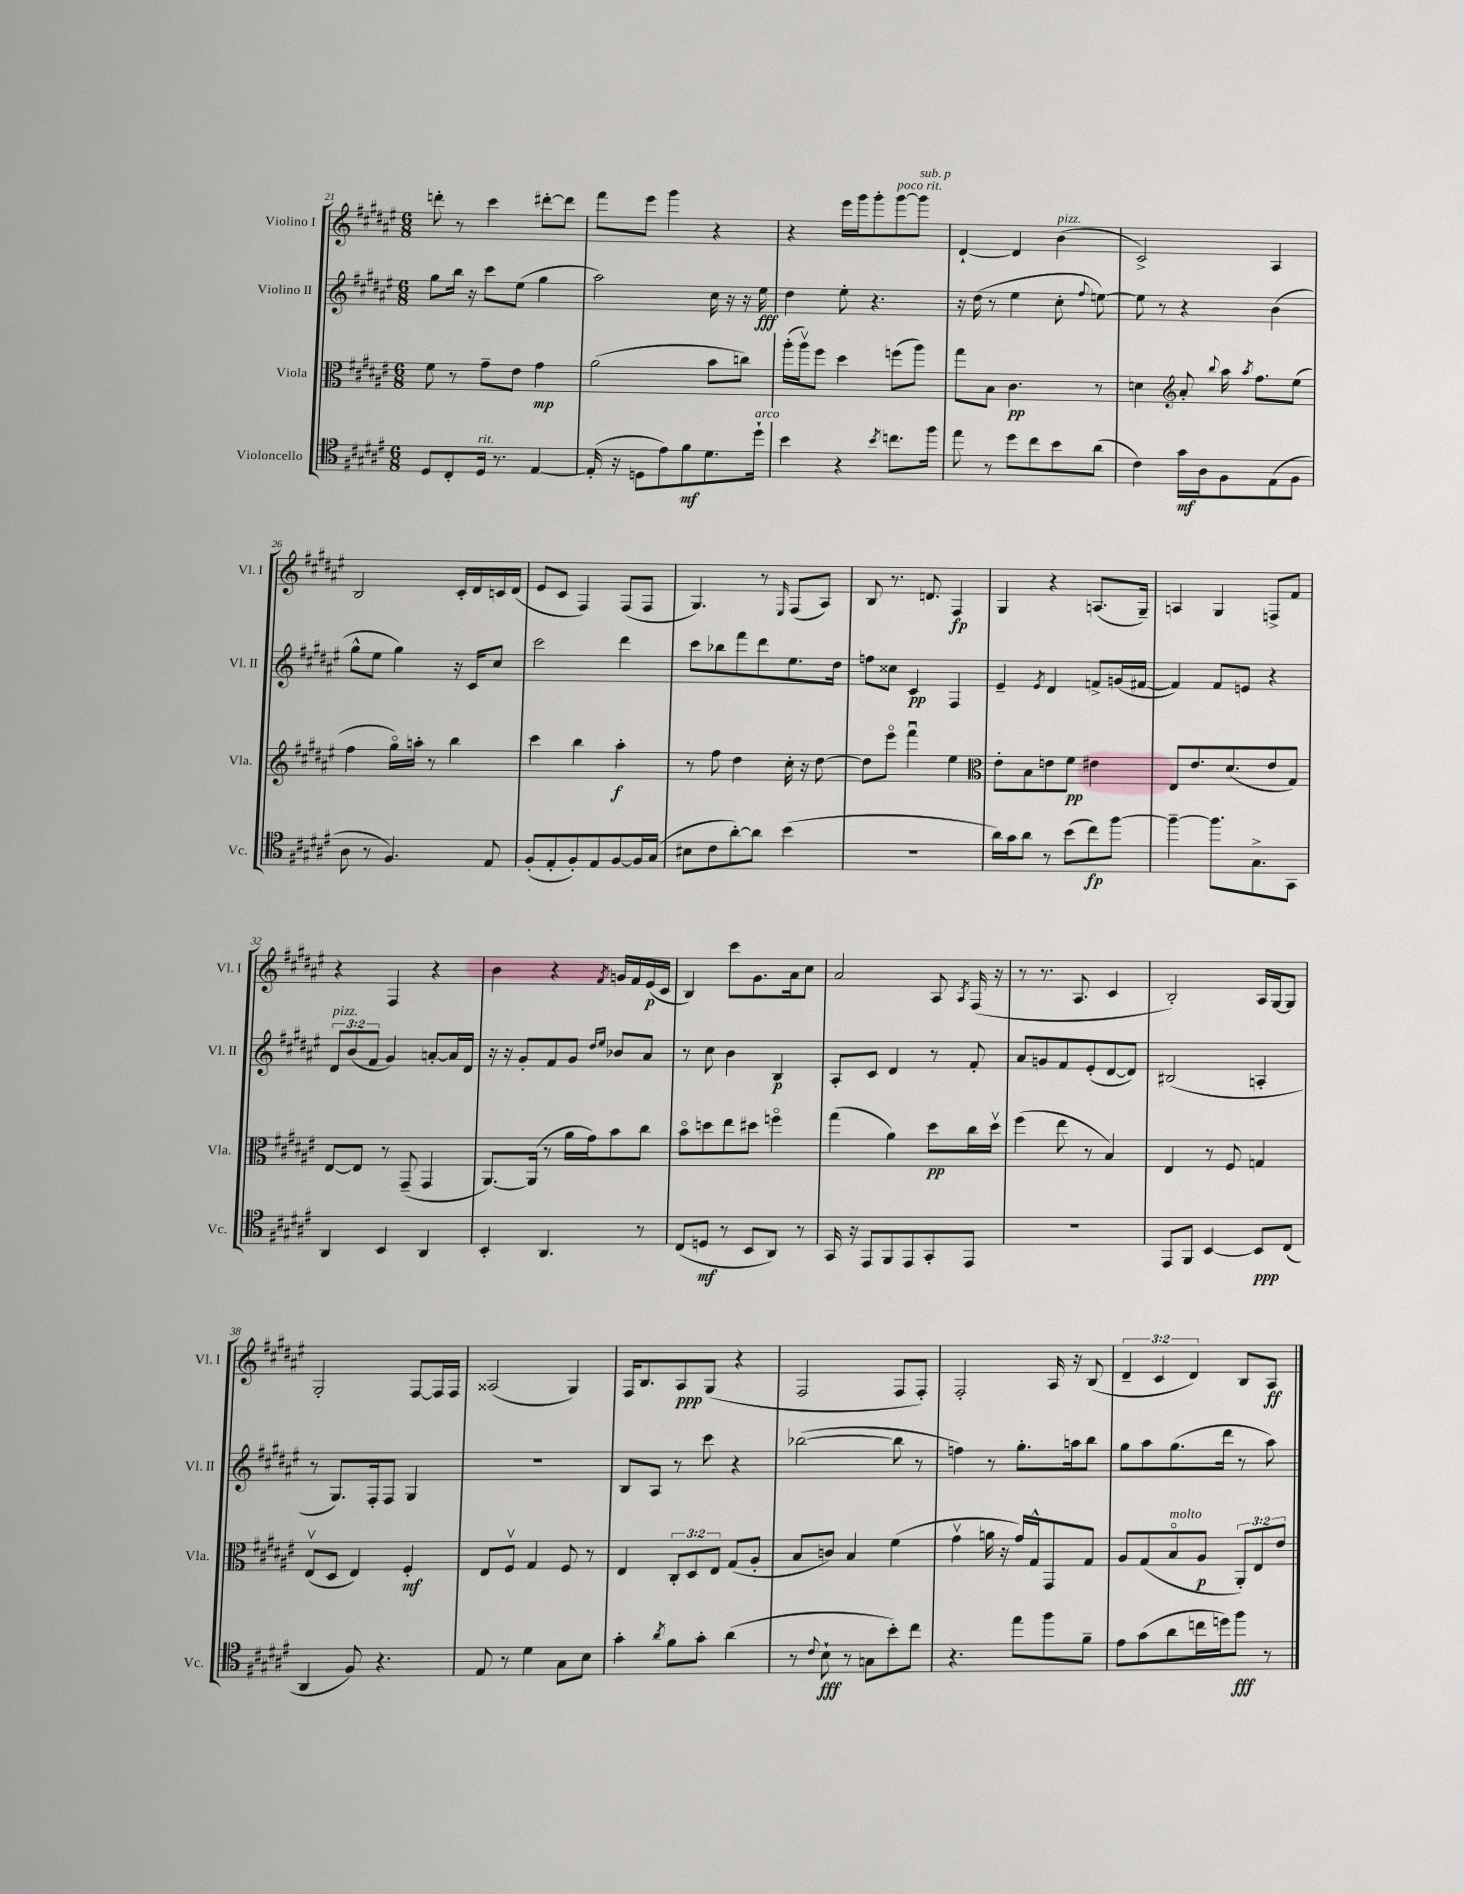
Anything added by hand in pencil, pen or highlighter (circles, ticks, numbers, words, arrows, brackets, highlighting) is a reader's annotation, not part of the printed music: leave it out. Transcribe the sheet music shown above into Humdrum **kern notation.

**kern	**kern	**kern	**kern
*staff4	*staff3	*staff2	*staff1
*clefC4	*clefC3	*clefG2	*clefG2
*k[f#c#g#d#a#e#]	*k[f#c#g#d#a#e#]	*k[f#c#g#d#a#e#]	*k[f#c#g#d#a#e#]
*M6/8	*M6/8	*M6/8	*M6/8
8D#	8f#	8gg#	8ddd'
8C#'	8r	16bb	8r
.	.	16r	.
16D#	8g#~	8ccc#	4ccc#
8.r	.	.	.
.	8e#	(8ee#	.
[4E#	4g#	4gg#	[8ddd#'
.	.	.	8ddd#]
=	=	=	=
(16E#']	(2a#	2aa#)	8fff#
16r	.	.	.
8D	.	.	8eee#
8e#)	.	.	4ggg#
8f#	.	.	.
8.d#	8b	16cc#	4r
.	.	16r	.
.	8cc)	16r	.
16dd#`	.	16ee#	.
=	=	=	=
4b	(16aa#'	4dd#	4r
.	16aa#v)	.	.
.	8ff#	.	.
4r	4dd#	8ee#'	16eee#
.	.	.	16ggg#
.	.	4.r	8ggg#'
8qb	.	.	.
8.cc	(8ff	.	[8ggg#
.	8aa#)	.	8ggg#]
16ff#	.	.	.
=	=	=	=
8ee#	8gg#	16r	[4d#`
.	.	(16dd#	.
8r	8B	8r	.
8dd#	4.c#	4ee#	4d#]
8cc#	.	.	.
8b	.	8cc#'	(4b
.	.	8qqff#	.
(8a#	8r	[8ee)	.
=	=	=	=
4c#)	4d	8ee]	2c#^)
.	.	8r	.
*	*clefG2	*	*
16g#	8a#'	4r	.
16A#	.	.	.
.	8qqbb	.	.
8F#	16aa#	.	.
.	8qaa#	.	.
.	8.ff#	.	.
(8E#	.	(4b	4A#
8F#	(8ee#	.	.
=	=	=	=
8A#	4ff#	8gg#^^	2B
8r	.	8ee#	.
4.F#)	16gg#o)	4gg#)	.
.	16aa'	.	.
.	8r	.	.
.	4bb	16r	16c#'
.	.	16c#	16d#
8E#	.	8cc#	16c
.	.	.	(16d#
=	=	=	=
(8F#'	4ccc#	2ccc#	8e#
8E#'	.	.	8c#
8F#')	4bb	.	4F#)
8E#	.	.	.
[8F#	4aa#'	4ddd#	(8F#
16F#]	.	.	8F#
(16G#	.	.	.
=	=	=	=
8B#	8r	8ccc#	4.G#)
8c#	8ff#	8bb-	.
[8a#')	4dd#	8fff#	.
8a#]	.	8ddd#	8r
.	.	.	16qqE#
(4b	16cc#'	8.ee#	(8F#
.	16r	.	.
.	[8dd#	.	8A#)
.	.	16dd#	.
=	=	=	=
2.r	8dd#]	8ff	8B
.	8eee#o	8cc##	8.r
.	4fff#u	4c#	.
.	.	.	8.d
.	4ee#	4F#	4F#
=	=	=	=
*	*clefC3	*	*
16a#)	8e#'	4e#~	4G#
16g#	.	.	.
8a#	8B	.	.
.	.	8qe#	.
8r	8e	4d#	4r
(8b	8f#	.	.
8cc#)	4e#	8f^	(8.A
[8ff#	.	(16g	.
.	.	[16f#	16G#~)
=	=	=	=
4ff#~_	8E#	4f#])	4A
.	8.e#	.	.
8.ff#]	.	8f#	4G#
.	(8.d#	.	.
.	.	8e	.
8.G#^	.	.	.
.	8e#	4r	8F^
8GG#	8G#)	.	8f#
=	=	=	=
4AA#	[8E#	12d#	4r
.	.	(12b	.
.	8E#]	.	.
.	.	12f#	.
4BB	8r	4g#)	4F#
.	(8GG#~	.	.
4AA#	4GG#	[8a'	4r
.	.	16a]	.
.	.	16d#	.
=	=	=	=
4BB'	[8.AA#)	16r	4b
.	.	16r	.
.	.	8g#'	.
.	(16AA#]	.	.
4.AA#	8r	8f#	4r
.	16a#	8g#	.
.	16g#)	.	.
.	.	16qqdd#	.
.	.	16qqee#	8qf#
.	8b	8b-	16g
.	.	.	16f#
8r	8cc#	8a#	(16e#
.	.	.	16c#
=	=	=	=
(8C#	8bo	8r	4B)
8D	8dd	8cc#	.
8r	8ee#	4b	8ccc#
8BB	8dd#	.	8.g#
8AA#)	4ffo	4B	.
.	.	.	16a#
8r	.	.	8cc#
=	=	=	=
16GG#	(4gg#	8A#'	2a#
16r	.	.	.
8EE#	.	8c#	.
8FF#	4a#)	4d#	.
8EE#	.	.	.
8GG#'	8dd#	8r	8A#
.	.	.	8qA#
8EE#	16cc#	8f#'	(16F#
.	16dd#v	.	16r
=	=	=	=
2.r	(4ff#	8a#	8r
.	.	8g	8.r
.	8ee#	8f#	.
.	.	.	8.A#
.	8r	(8e#'	.
.	4B)	[8d#	4c#
.	.	8d#])	.
=	=	=	=
8EE#	4E#	(2B#	2B')
8FF#	.	.	.
[4BB	8r	.	.
.	8F#	.	.
8BB]	4G	4A'	16A#
.	.	.	[16G#
(8C#	.	.	8G#]
=	=	=	=
4AA#	(8E#v	8r	2G#'
.	8D#	8.G#)	.
8F#)	4E#)	.	.
.	.	16F#'	.
4.r	.	8F#	.
.	4F#'	4G#	[8F#
.	.	.	16F#]
.	.	.	16F#
=	=	=	=
8E#	8E#	2.r	(2A##
8r	8F#v	.	.
4d#	4G#	.	.
8G#	8F#	.	4G#)
8B	8r	.	.
=	=	=	=
4g#'	4E#	8B	16F#
.	.	.	8.B
.	.	8A#	.
8qa#	.	.	.
8f#	12C#'	8r	8A#
.	12D#	.	.
8g#'	.	8ccc#	(8G#
.	12E#	.	.
(4a#	(8G#	4r	4r
.	8A#'	.	.
=	=	=	=
8r	8B	([2bb-	2F#
8qqc#	.	.	.
8B`	8c)	.	.
8r	4B	.	.
8G	.	.	.
8b')	(4f#	8bb-]	8F#
8cc#	.	8r	8F#')
=	=	=	=
4.r	4g#v	4ff)	2F#'
.	16a	8r	.
.	16r	.	.
8ee#	16g#)	8.gg#'	.
.	16G#^^	.	.
8ff#	8GG#	.	16A#
.	.	16aa	16r
8f#~	8G#	8bb	(8B
=	=	=	=
8e#	8A#	8gg#	6d#~
(8g#	(8G#	8aa#	.
.	.	.	6c#
8a#	8Bo	(8.gg#	.
.	.	.	6d#)
16cc	8A#	.	.
16dd)	.	16ddd#	.
8ff#	12AA#')	8r	8B
.	12E#	.	.
8r	.	8aa#)	8A#
.	12e#	.	.
==	==	==	==
*-	*-	*-	*-
